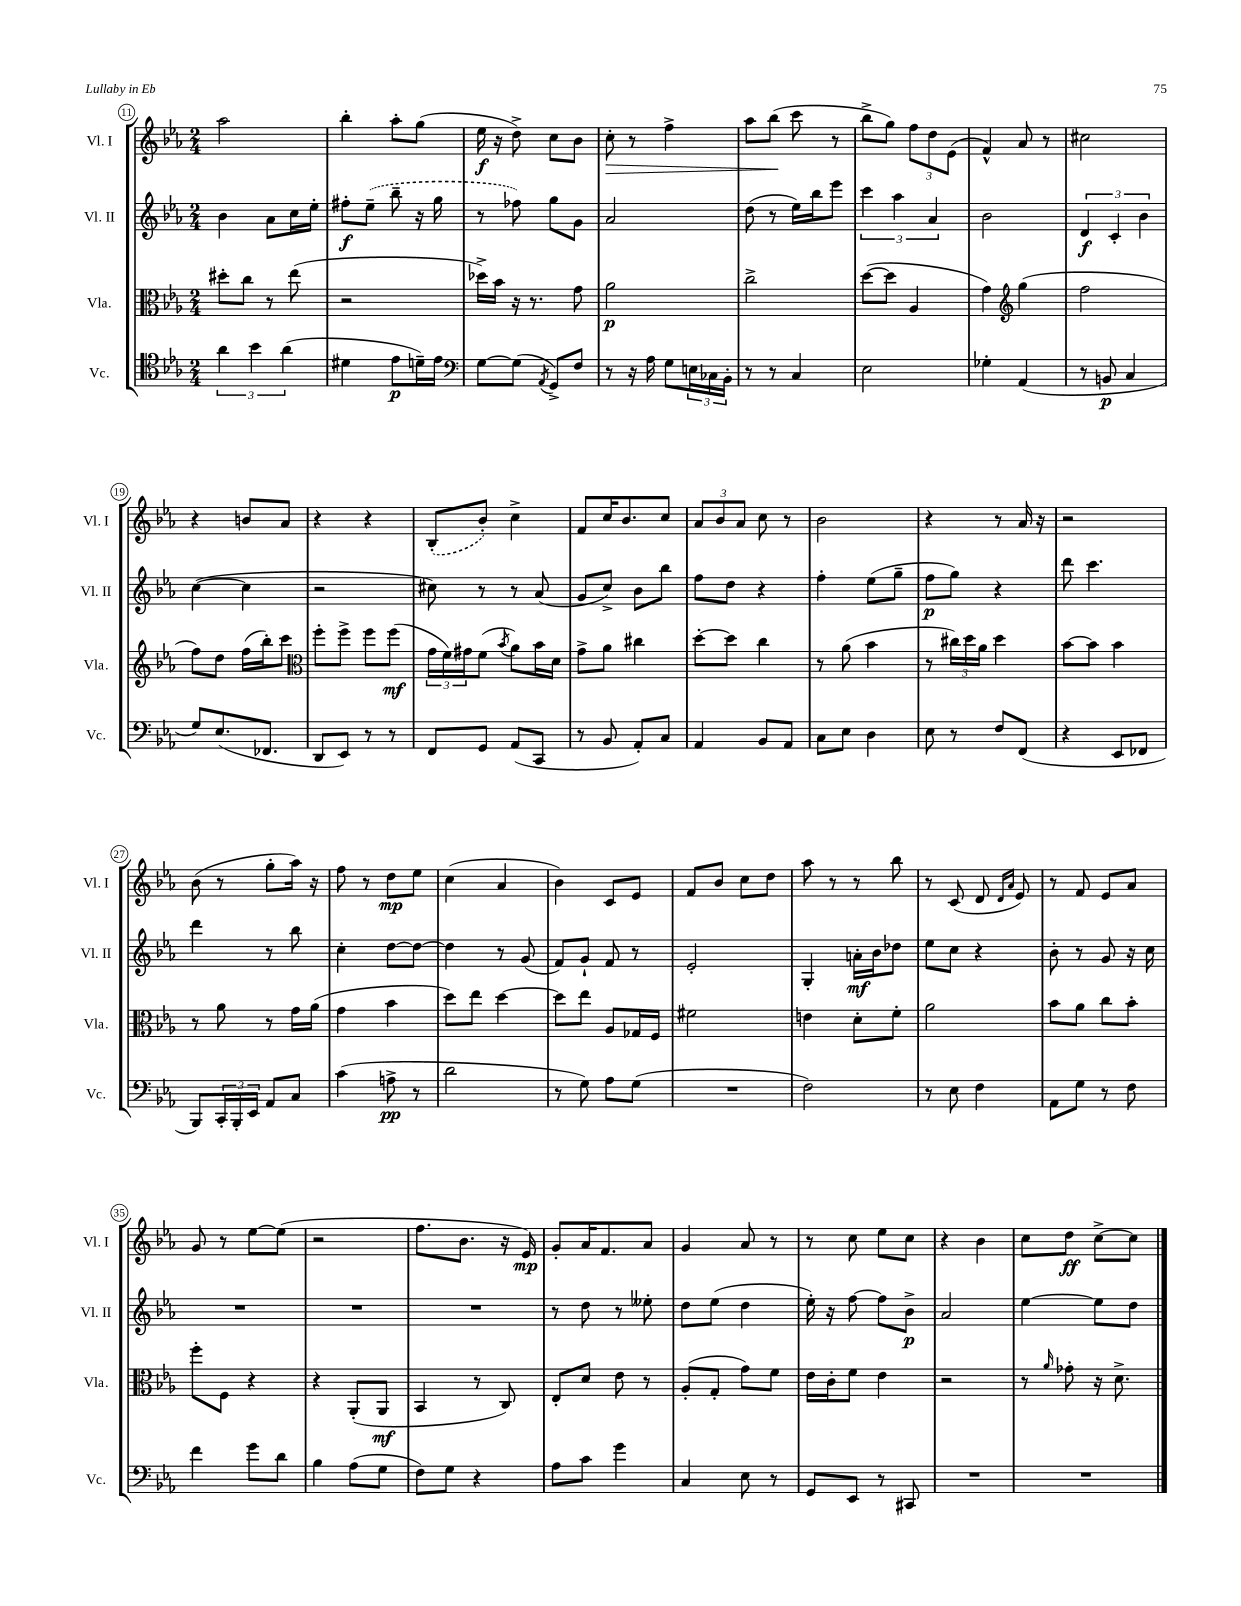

**kern	**kern	**kern	**kern
*staff4	*staff3	*staff2	*staff1
*clefC4	*clefC3	*clefG2	*clefG2
*k[b-e-a-]	*k[b-e-a-]	*k[b-e-a-]	*k[b-e-a-]
*M2/4	*M2/4	*M2/4	*M2/4
6a-	8dd#'	4b-	2aa-
.	8cc	.	.
6b-	.	.	.
.	8r	8a-	.
(6a-	.	.	.
.	(8ee-	16cc	.
.	.	16ee-'	.
=	=	=	=
4d#	2r	8ff#'	4bb-'
.	.	(8ee-~	.
8e-	.	8bb-~	8aa-'
16d~)	.	16r	(8gg
16e-	.	16gg	.
=	=	=	=
*clefF4	*	*	*
[8G	16dd-^)	8r	16ee-
.	16b-	.	16r
(8G]	16r	8ff-)	8dd^)
.	8.r	.	.
8qAA-	.	.	.
8GG^)	.	8gg	8cc
8F	8g	8g	8b-
=	=	=	=
8r	2a-	2a-	8cc'
16r	.	.	8r
16A-	.	.	.
8G	.	.	4ff^
24E	.	.	.
24C-	.	.	.
24BB-'	.	.	.
=	=	=	=
8r	2cc^	(8dd	8aa-
8r	.	8r	(8bb-
4C	.	16ee-)	8ccc
.	.	16bb-	.
.	.	8eee-	8r
=	=	=	=
2E-	([8dd	6ccc	8bb-^
.	8dd]	.	8gg)
.	.	6aa-	.
.	4A-	.	12ff
.	.	6a-	12dd
.	.	.	(12e-
=	=	=	=
4G-'	4g)	2b-	4f^^)
*	*clefG2	*	*
(4AA-	(4gg	.	8a-
.	.	.	8r
=	=	=	=
8r	2ff	6d	2cc#
8BB	.	.	.
.	.	6c'	.
4C	.	.	.
.	.	6b-	.
=	=	=	=
8G)	8ff)	([4cc	4r
(8.E-	8dd	.	.
.	(16ff	4cc]	8b
8.FF-	16bb-')	.	.
.	8ccc	.	8a-
=	=	=	=
*	*clefC3	*	*
8DD	8ff'	2r	4r
8EE-)	8ff^	.	.
8r	8ff	.	4r
8r	(8ff	.	.
=	=	=	=
8FF	24g	8cc#)	(8B-'
.	24f)	.	.
.	24g#	.	.
8GG	(8f	8r	8b-')
.	8qb-	.	.
(8AA-	8a-)	8r	4cc^
8CC	16b-	(8a-	.
.	16d	.	.
=	=	=	=
8r	8g^	8g	8f
8BB-	8a-	8cc^)	16cc
.	.	.	8.b-
8AA-')	4cc#	8b-	.
8C	.	8bb-	8cc
=	=	=	=
4AA-	[8dd'	8ff	12a-
.	.	.	12b-
.	8dd]	8dd	.
.	.	.	12a-
8BB-	4cc	4r	8cc
8AA-	.	.	8r
=	=	=	=
8C	8r	4ff'	2b-
8E-	(8a-	.	.
4D	4b-	(8ee-	.
.	.	8gg~	.
=	=	=	=
8E-	8r	8ff	4r
8r	24cc#)	8gg)	.
.	24dd	.	.
.	24a-	.	.
8F	4dd	4r	8r
(8FF	.	.	16a-
.	.	.	16r
=	=	=	=
4r	[8b-	8ddd	2r
.	8b-]	4.ccc	.
8EE-	4b-	.	.
8FF-	.	.	.
=	=	=	=
8BBB-)	8r	4ddd	(8b-
24CC'	8a-	.	8r
24BBB-'	.	.	.
24EE-	.	.	.
8AA-	8r	8r	8gg'
8C	16g	8bb-	16aa-)
.	(16a-	.	16r
=	=	=	=
(4c	4g	4cc'	8ff
.	.	.	8r
8A^	4b-	[8dd	8dd
8r	.	8dd_	8ee-
=	=	=	=
2d	8dd)	4dd]	(4cc
.	8ee-	.	.
.	[4dd	8r	4a-
.	.	(8g	.
=	=	=	=
8r	8dd]	8f)	4b-)
8G)	8ee-	8g`	.
8A-	8A-	8f	8c
(8G	16G-	8r	8e-
.	16F	.	.
=	=	=	=
2r	2f#	2e-'	8f
.	.	.	8b-
.	.	.	8cc
.	.	.	8dd
=	=	=	=
2F)	4e	4G'	8aa-
.	.	.	8r
.	8d'	16a'	8r
.	.	16b-	.
.	8f'	8dd-	8bb-
=	=	=	=
8r	2a-	8ee-	8r
8E-	.	8cc	(8c
4F	.	4r	8d
.	.	.	16qqd
.	.	.	16qqa-
.	.	.	8e-)
=	=	=	=
8AA-	8b-	8b-'	8r
8G	8a-	8r	8f
8r	8cc	8g	8e-
8F	8b-'	16r	8a-
.	.	16cc	.
=	=	=	=
4f	8ff'	2r	8g
.	8F	.	8r
8g	4r	.	[8ee-
8d	.	.	(8ee-]
=	=	=	=
4B-	4r	2r	2r
(8A-	(8AA-'	.	.
8G	8AA-	.	.
=	=	=	=
8F)	4BB-	2r	8.ff
8G	.	.	.
.	.	.	8.b-
4r	8r	.	.
.	8C)	.	16r
.	.	.	16e-)
=	=	=	=
8A-	8E-'	8r	8g'
8c	8d	8dd	16a-
.	.	.	8.f
4g	8e-	8r	.
.	8r	8ee--'	8a-
=	=	=	=
4C	(8A-'	8dd	4g
.	8G'	(8ee-	.
8E-	8g)	4dd	8a-
8r	8f	.	8r
=	=	=	=
8GG	16e-	16ee-')	8r
.	16c'	16r	.
8EE-	8f	[8ff	8cc
8r	4e-	8ff]	8ee-
8CC#	.	8b-^	8cc
=	=	=	=
2r	2r	2a-	4r
.	.	.	4b-
=	=	=	=
2r	8r	[4ee-	8cc
.	16qqa-	.	.
.	8g-'	.	8dd
.	16r	8ee-]	[8cc^
.	8.d^	.	.
.	.	8dd	8cc]
==	==	==	==
*-	*-	*-	*-
